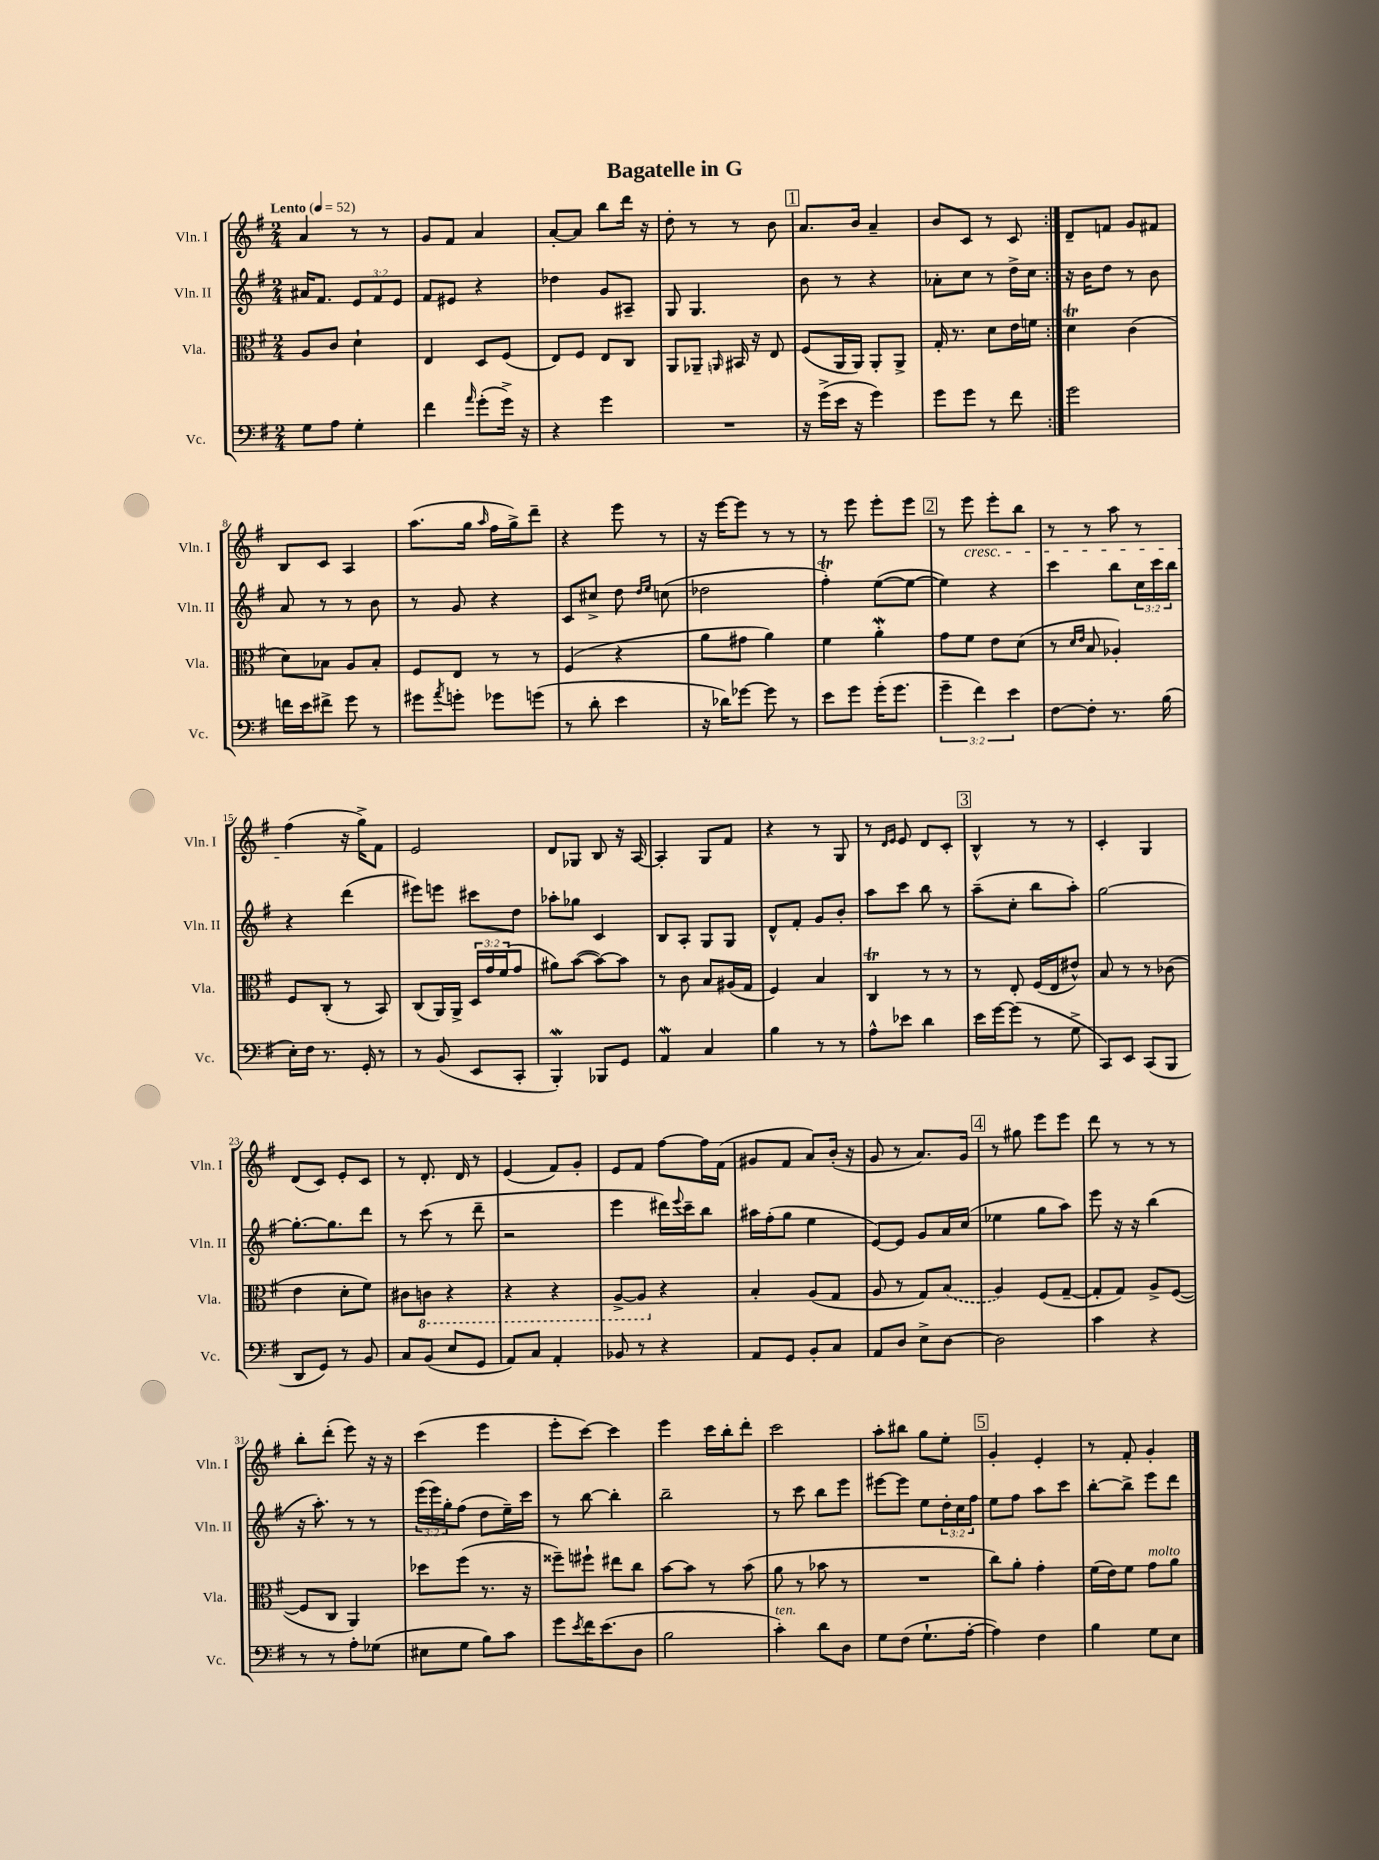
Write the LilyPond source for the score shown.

\header { title = "Bagatelle in G" }
<<
\new StaffGroup <<
\new Staff = "s0" \with { instrumentName = "Vln. I" shortInstrumentName = "Vln. I" } {
    \clef treble \key g \major \numericTimeSignature \time 2/4 \tempo "Lento" 4 = 52
    \repeat volta 2 { a'4 r8 r8 |
    g'8 fis'8 a'4 |
    a'8~-. a'8 b''8 d'''16 r16 |
    d''8-. r8 r8 b'8 |
    \mark \markup { \box "1" } a'8. b'16 a'4-- |
    b'8 c'8 r8 c'8 | }
    d'8-- f'8 g'8 fis'8 |
    b8 c'8 a4 |
    a''8.( g''16 \grace { a''16 } fis''16 g''16->) d'''8-- |
    r4 e'''8 r8 |
    r16 e'''16~ e'''8 r8 r8 |
    r8 e'''8 e'''8-. e'''8 |
    \mark \markup { \box "2" } r8 e'''8\cresc e'''8-. b''8 |
    r8 r8 a''8 r8 |
    fis''4\!( r16 g''16->) fis'8 |
    e'2 |
    d'8 ges8 b8 r16 a16~ |
    a4-. g8 fis'8 |
    r4 r8 g8 |
    r8 \grace { d'16 e'16 } e'8 d'8 c'8-. |
    \mark \markup { \box "3" } b4-^ r8 r8 |
    c'4-. g4 |
    d'8( c'8) e'8-. c'8 |
    r8 d'8.-. d'16 r8 |
    e'4( fis'8) g'8-. |
    e'8 fis'8 fis''8~ fis''16 fis'16( |
    gis'8 fis'8 a'8) b'16-.( r16 |
    g'8 r8 a'8.) g'16 |
    \mark \markup { \box "4" } r8 gis''8 e'''8 e'''8 |
    d'''8 r8 r8 r8 |
    b''8-. d'''8-.( e'''8) r16 r16 |
    c'''4( e'''4 |
    e'''8-. c'''8~) c'''4 |
    e'''4 c'''16 b''16-. d'''8-. |
    c'''2 |
    a''8-. bis''8 g''8 e''8-. |
    \mark \markup { \box "5" } g'4-. e'4-. |
    r8 fis'8-. g'4-. \bar "|." |
}
\new Staff = "s1" \with { instrumentName = "Vln. II" shortInstrumentName = "Vln. II" } {
    \clef treble \key g \major \numericTimeSignature \time 2/4 \override Staff.TupletNumber.text = #tuplet-number::calc-fraction-text
    \repeat volta 2 { ais'16 fis'8. \tuplet 3/2 { e'8 fis'8 e'8 } |
    fis'8 eis'8 r4 |
    des''4 g'8 ais8-- |
    g8 g4. |
    \mark \markup { \box "1" } b'8 r8 r4 |
    aes'8-. c''8 r8 d''16-> c''16 | }
    r16 b'16 d''8 r8 b'8 |
    a'8 r8 r8 b'8 |
    r8 g'8 r4 |
    c'8 cis''8-> d''8 \grace { d''16 e''16 } c''8( |
    des''2 |
    fis''4-.\trill) e''8~( e''8~ |
    \mark \markup { \box "2" } e''4) r4 |
    c'''4 b''8 \tuplet 3/2 { c''16 c'''16 b''16 } |
    r4 d'''4( |
    eis'''8) e'''8 cis'''8 d''8 |
    aes''8-. ges''8 c'4 |
    b8 a8-. g8 g8 |
    d'8-^ fis'8-. g'8 b'8-. |
    a''8 c'''8 b''8 r8 |
    \mark \markup { \box "3" } a''8--( c''8-. b''8 a''8-.) |
    g''2~ |
    g''8.~-. g''8. d'''8 |
    r8 c'''8( r8 d'''8-- |
    r2 |
    e'''4 dis'''16) \appoggiatura { e'''8 } c'''16-- b''8 |
    ais''16 fis''16-.( g''8 e''4 |
    e'8~) e'8 g'8 a'16 c''16( |
    \mark \markup { \box "4" } ees''4 g''8 a''8) |
    e'''8 r16 r16 b''4( |
    r16 a''8.-.) r8 r8 |
    \tuplet 3/2 { e'''16( e'''16) g''16-. } fis''8( d''8 e''16--) c'''16 |
    r8 b''8~ b''4-. |
    b''2-- |
    r8 c'''8 b''8 e'''8 |
    eis'''8~ eis'''8 e''8 \tuplet 3/2 { d''16-. c''16 fis''16 } |
    \mark \markup { \box "5" } e''8 fis''8 a''8 c'''8 |
    b''8~-. b''8-> e'''8 d'''8 \bar "|." |
}
\new Staff = "s2" \with { instrumentName = "Vla." shortInstrumentName = "Vla." } {
    \clef alto \key g \major \numericTimeSignature \time 2/4 \override Staff.TupletNumber.text = #tuplet-number::calc-fraction-text
    \repeat volta 2 { a8 c'8 d'4-! |
    e4 d8 fis8( |
    e8) fis8 e8 c8 |
    a,8 aes,8-- \grace { a,16 } bis,16 r16 e8 |
    \mark \markup { \box "1" } fis8( a,16 a,16) a,8-. a,8-> |
    g16-. r8. d'8 e'16 f'16 | }
    d'4\trill c'4( |
    d'8) bes8 a8 bes8-. |
    fis8 e8 r8 r8 |
    fis4( r4 |
    a'8 gis'8 a'4) |
    fis'4 a'4-.\mordent |
    \mark \markup { \box "2" } g'8 fis'8 e'8 d'8( |
    r8 \grace { d'16 e'16 } b8 aes4-.) |
    fis8 c8-.( r8 b,8) |
    c8( a,16) a,16-> \tuplet 3/2 { d16 g'16 fis'16( } g'8 |
    ais'8) b'8~( b'8~) b'8 |
    r8 c'8 b8 ais16( g16 |
    fis4) b4 |
    c4\trill r8 r8 |
    \mark \markup { \box "3" } r8 e8-. fis16( e16 eis'8-^) |
    b8 r8 r8 ces'8( |
    e'4 d'8-. fis'8) |
    cis'8 \ottava #-1 c!8 r4 |
    r4 r4 |
    a,8~-> a,8 \ottava #0 r4 |
    b4-. a8( g8 |
    a8 r8 g8) \once \slurDashed b8( |
    \mark \markup { \box "4" } a4) fis8( g8~-- |
    g8-. g8) a8-> fis8~( |
    fis8 c8 a,4) |
    des''8 fis''8( r8. r16 |
    fisis''8--) fis''8-! eis''8 c''8 |
    b'8~ b'8 r8 b'8( |
    a'8 r8 bes'8 r8 |
    R2 |
    \mark \markup { \box "5" } c''8) a'8-. g'4-. |
    fis'16( e'16) fis'8 g'8^\markup { \italic "molto" } a'8 \bar "|." |
}
\new Staff = "s3" \with { instrumentName = "Vc." shortInstrumentName = "Vc." } {
    \clef bass \key g \major \numericTimeSignature \time 2/4 \override Staff.TupletNumber.text = #tuplet-number::calc-fraction-text
    \repeat volta 2 { g8 a8 g4-. |
    fis'4 \grace { a'16 } g'8-.( g'16->) r16 |
    r4 g'4 |
    R2 |
    \mark \markup { \box "1" } r16 g'16->( e'16 r16 g'4) |
    g'8 g'8 r8 fis'8 | }
    g'2 |
    f'16 e'16 fis'8-> g'8 r8 |
    gis'8 \acciaccatura { a'8 } g'8-. ges'8 g'8( |
    r8 d'8-. e'4 |
    r16 des'16) ges'8~ ges'8 r8 |
    e'8 g'8 g'16-.( g'8. |
    \mark \markup { \box "2" } \tuplet 3/2 { g'4-- fis'4) e'4 } |
    fis8~ fis8-. r8. b16( |
    e16-.) fis16 r8. g,16-. r8 |
    r8 b,8( e,8 c,8-. |
    b,,4-.\mordent) bes,,8 g,8 |
    a,4\mordent c4 |
    b4 r8 r8 |
    a8-^ ees'8 d'4 |
    \mark \markup { \box "3" } e'16 g'16~ g'8( r8 g8-> |
    c,8) e,8 c,8( b,,8 |
    d,8 g,8) r8 b,8 |
    c8 b,8( e8 g,8 |
    a,8) c8 a,4-. |
    bes,8 r8 r4 |
    a,8 g,8 b,8-. c8 |
    a,8 d8 e8-> d8~ |
    \mark \markup { \box "4" } d2 |
    c'4 r4 |
    r8 r8 a8-. ges8( |
    eis8 g8 b8) c'8 |
    g'8 \acciaccatura { e'8 } fis'16 e'8.( d8 |
    b2 |
    c'4-.^\markup { \italic "ten." }) d'8 d8 |
    g8 fis8( g8.-! a16~-. |
    \mark \markup { \box "5" } a4) fis4 |
    b4 g8 e8 \bar "|." |
}
>>
>>
